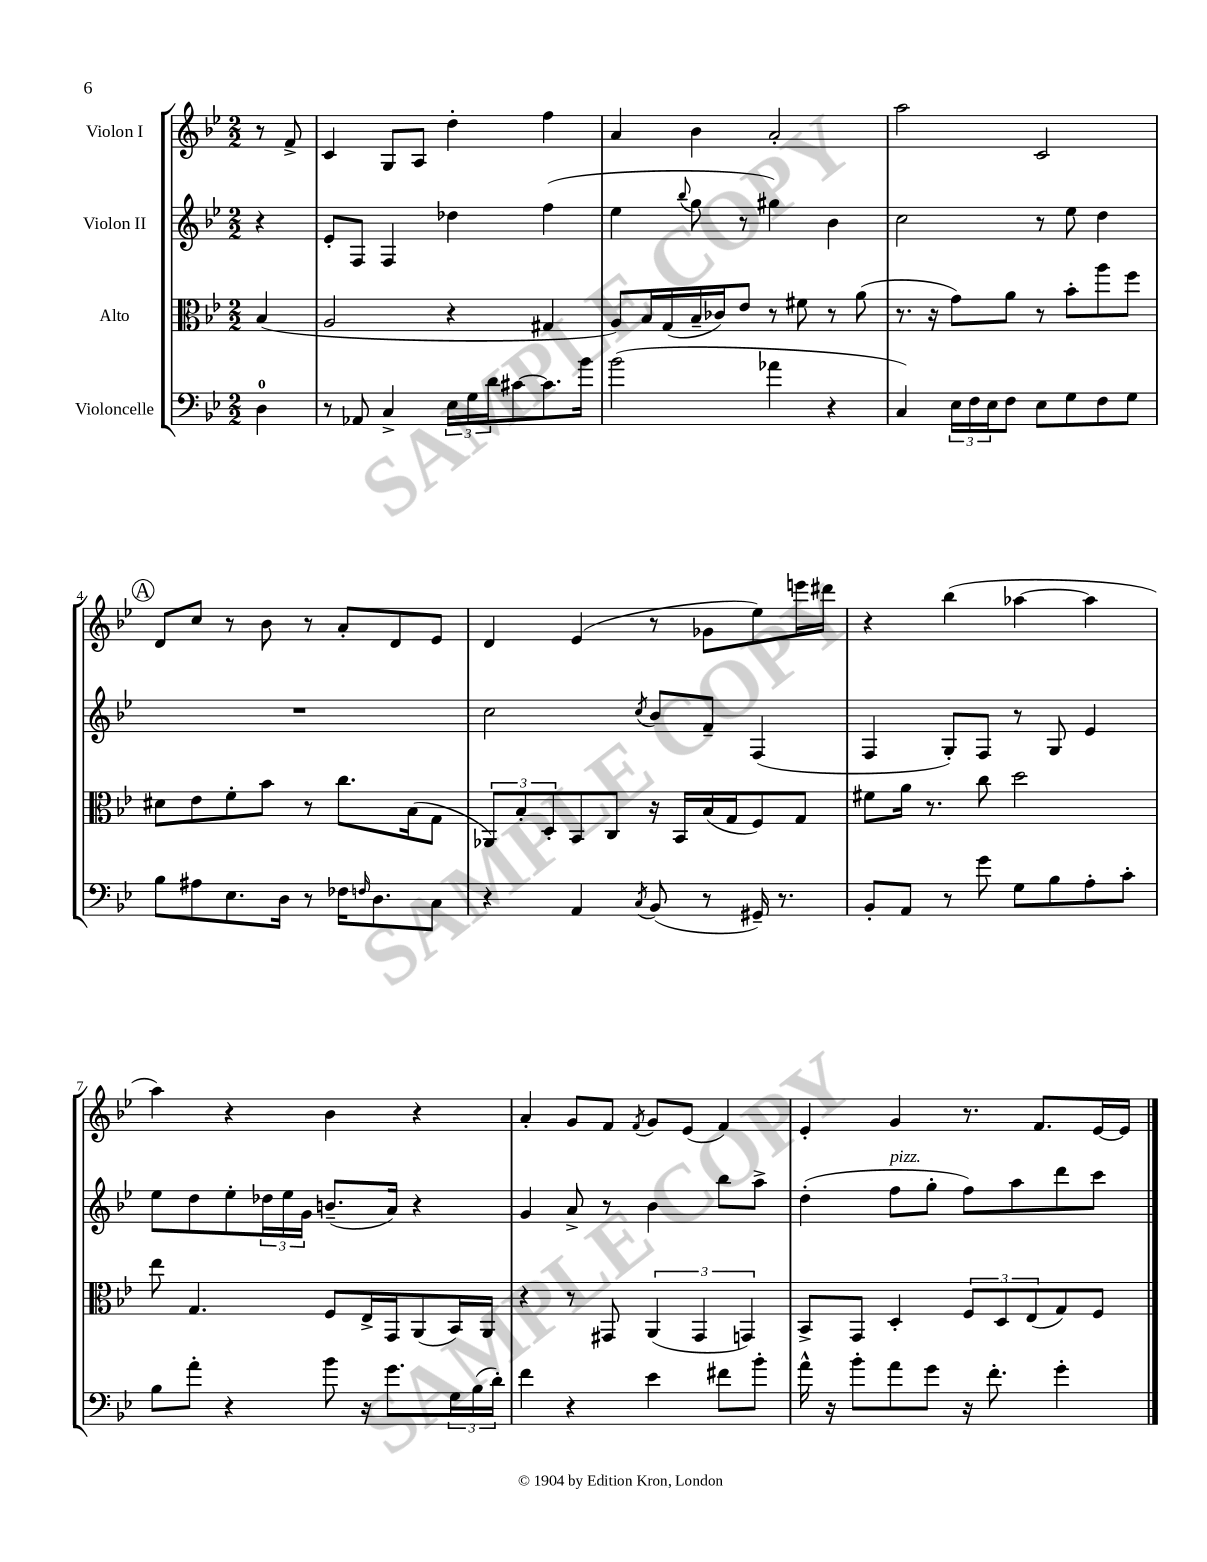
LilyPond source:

<<
\new StaffGroup <<
\new Staff = "s0" \with { instrumentName = "Violon I" } {
    \clef treble \key bes \major \numericTimeSignature \time 2/2 \partial 4
    r8 f'8-> |
    c'4 g8 a8 d''4-. f''4 |
    a'4 bes'4 a'2-. |
    a''2 c'2 |
    \mark \markup { \circle "A" } d'8 c''8 r8 bes'8 r8 a'8-. d'8 ees'8 |
    d'4 ees'4( r8 ges'8 ees''8) e'''16 dis'''16 |
    r4 bes''4( aes''4~ aes''4 |
    a''4) r4 bes'4 r4 |
    a'4-. g'8 f'8 \acciaccatura { f'8 } g'8 ees'8( f'4) |
    ees'4-. g'4 r8. f'8. ees'16~ ees'16 \bar "|." |
}
\new Staff = "s1" \with { instrumentName = "Violon II" } {
    \clef treble \key bes \major \numericTimeSignature \time 2/2 \partial 4
    r4 |
    ees'8-. f8 f4 des''4 f''4( |
    ees''4 \appoggiatura { bes''8 } g''8 r8 gis''4) bes'4 |
    c''2 r8 ees''8 d''4 |
    \mark \markup { \circle "A" } R1 |
    c''2 \acciaccatura { c''8 } bes'8 f'8-- f4( |
    f4 g8-.) f8 r8 g8 ees'4 |
    ees''8 d''8 ees''8-. \tuplet 3/2 { des''16 ees''16 g'16 } b'8.--( a'16) r4 |
    g'4 a'8-> r8 bes'4 bes''8 a''8-> |
    d''4-.( f''8^\markup { \italic "pizz." } g''8-. f''8) a''8 d'''8 c'''8 \bar "|." |
}
\new Staff = "s2" \with { instrumentName = "Alto" } {
    \clef alto \key bes \major \numericTimeSignature \time 2/2 \partial 4
    bes4( |
    a2 r4 gis4 |
    a8) bes16 g16( bes16-- ces'16) ees'8 r8 fis'8 r8 a'8( |
    r8. r16 g'8) a'8 r8 bes'8-. a''8 f''8 |
    \mark \markup { \circle "A" } dis'8 ees'8 f'8-. bes'8 r8 c''8. bes16( g8 |
    \tuplet 3/2 { aes,8) bes8-. d8-. } bes,8 c8 r16 bes,16 bes16( g16 f8) g8 |
    fis'8 a'16 r8. c''8 d''2 |
    ees''8 g4. f8 ees16-> g,16 a,8( bes,16) a,16 |
    r4 r8 gis,8 \tuplet 3/2 { a,4( gis,4 g,4) } |
    bes,8-> g,8 d4-. \tuplet 3/2 { f8 d8 ees8( } g8) f8 \bar "|." |
}
\new Staff = "s3" \with { instrumentName = "Violoncelle" } {
    \clef bass \key bes \major \numericTimeSignature \time 2/2 \partial 4
    d4-0 |
    r8 aes,8 c4-> \tuplet 3/2 { ees16 g16 d'16 } cis'8~ cis'8. bes'16 |
    bes'2( aes'4 r4 |
    c4) \tuplet 3/2 { ees16 f16 ees16 } f8 ees8 g8 f8 g8 |
    \mark \markup { \circle "A" } bes8 ais8 ees8. d16 r8 fes16 \grace { f16 } d8. c8 |
    r4 a,4 \acciaccatura { c8 } bes,8( r8 gis,16--) r8. |
    bes,8-. a,8 r8 g'8 g8 bes8 a8-. c'8-. |
    bes8 a'8-. r4 bes'8 r16 g'8. \tuplet 3/2 { g16 bes16( d'16-.) } |
    f'4 r4 ees'4 fis'8 bes'8-. |
    a'16-^ r16 bes'8-. a'8 g'8 r16 f'8.-. g'4-. \bar "|." |
}
>>
>>
